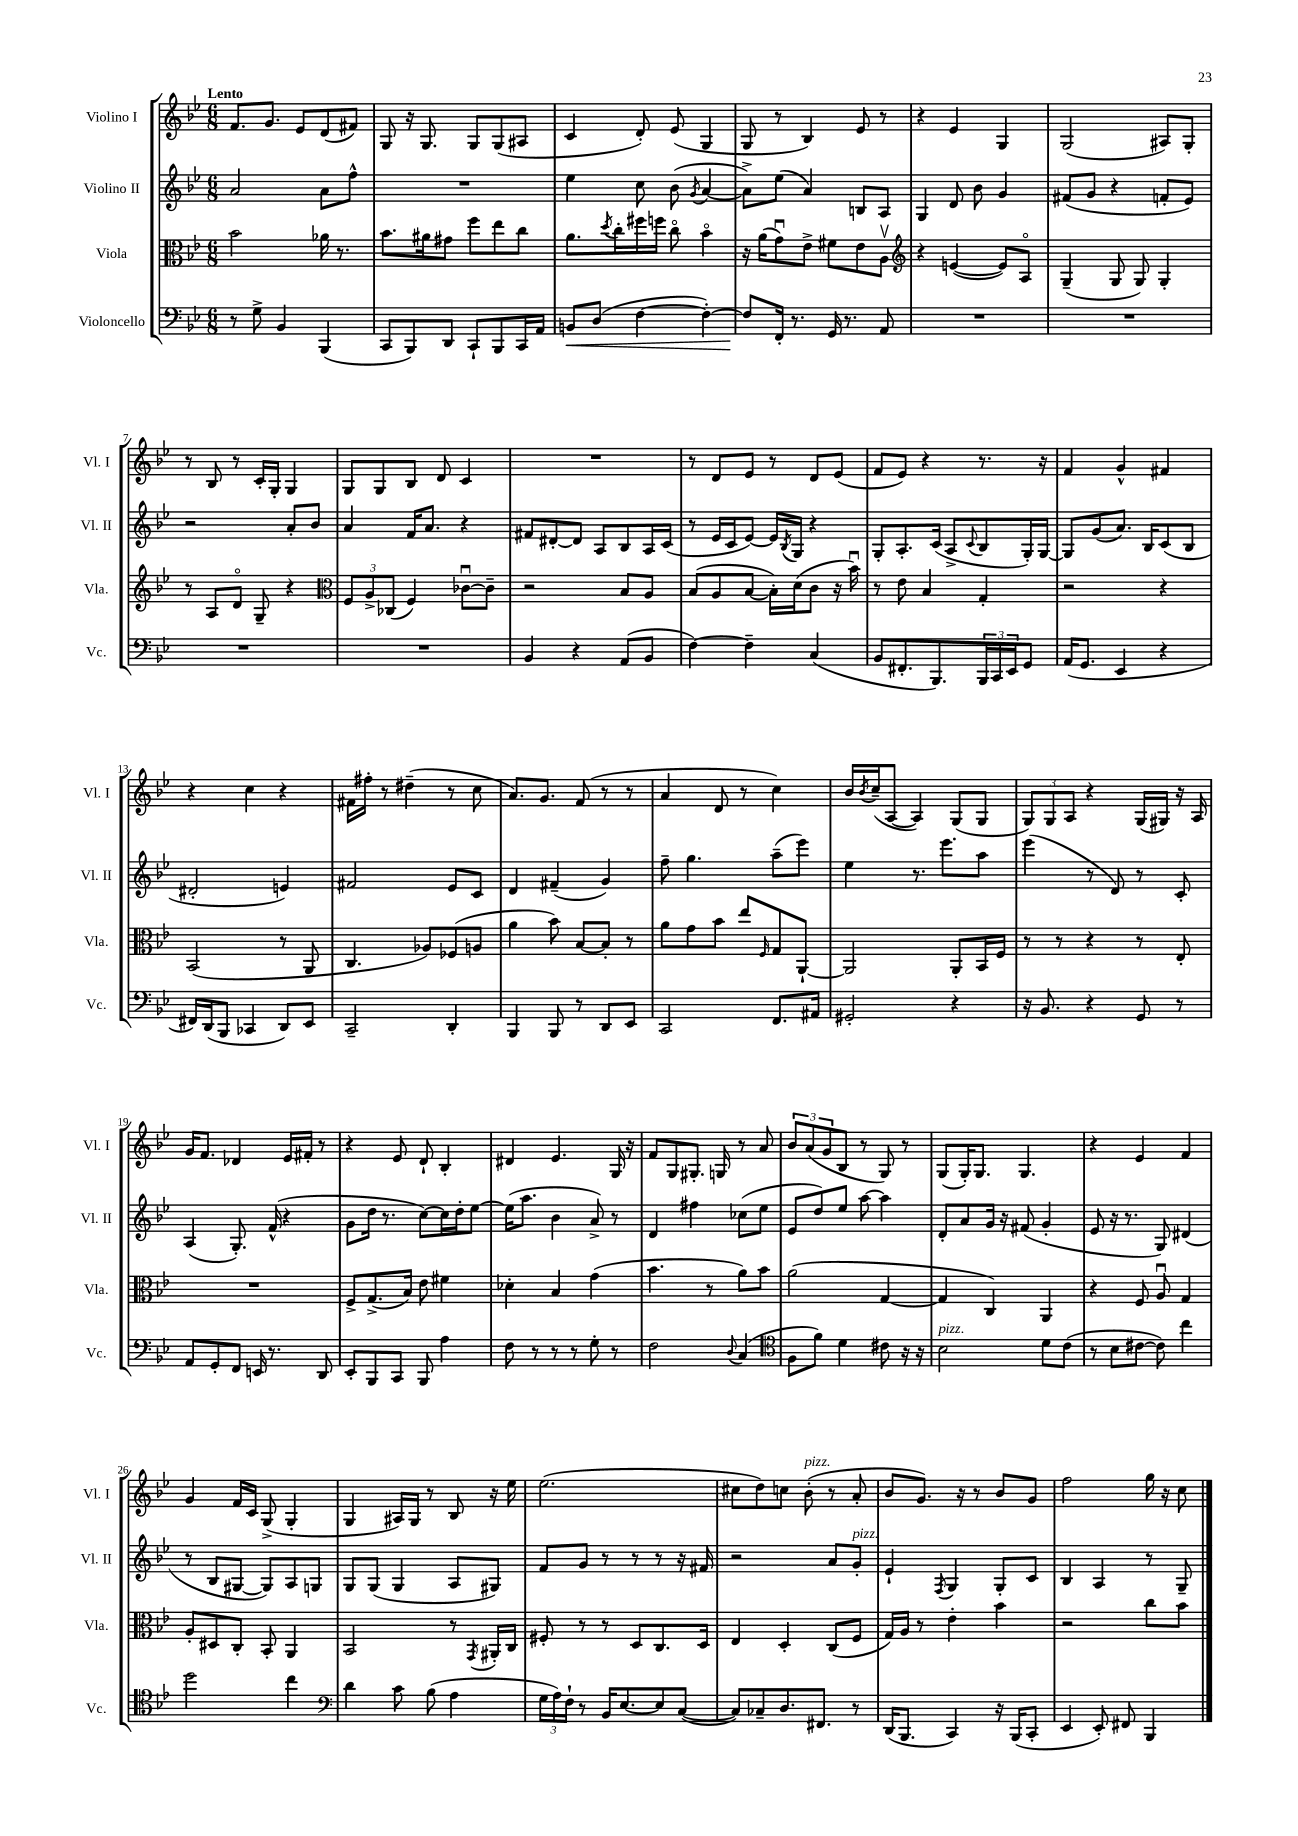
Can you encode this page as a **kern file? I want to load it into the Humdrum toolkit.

**kern	**dynam	**kern	**kern	**kern
*part4	*part4	*part3	*part2	*part1
*staff4	*staff4	*staff3	*staff2	*staff1
*I"Violoncello	*	*I"Viola	*I"Violino II	*I"Violino I
*I'Vc.	*	*I'Vla.	*I'Vl. II	*I'Vl. I
*clefF4	*	*clefC3	*clefG2	*clefG2
*k[b-e-]	*	*k[b-e-]	*k[b-e-]	*k[b-e-]
*M6/8	*	*M6/8	*M6/8	*M6/8
=1	=1	=1	=1	=1
!	!	!	!	!LO:TX:a:B:t=Lento
8r	.	2b-\	2a/	8.f/L
8G^\	.	.	.	.
.	.	.	.	8.g/J
4BB-/	.	.	.	.
.	.	.	.	8e-/L
(4BBB-/	.	16a-X\	8a\L	(8d/
.	.	8.r	.	.
.	.	.	8ff^^\J	8f#X/J)
=2	=2	=2	=2	=2
8CC/L	.	8.b-\L	2.r	8G/
8BBB-/)	.	.	.	16r
.	.	16a#X\k	.	8.G/
8DD/J	.	8g#X\J	.	.
8CC`/L	.	8ff\L	.	8G/L
8BBB-/	.	8ee-\	.	(8G/
16CC/L	.	8cc\J	.	8A#X/J
16AA/JJ	.	.	.	.
=3	=3	=3	=3	=3
!	!LO:HP:b	!	!	!
8BBn/L	<	8.a\L	4ee-\	4c/
(8D/J	.	.	.	.
.	.	8qdd/	.	.
.	.	16cc'\L	.	.
[4F\	.	16ff#X\	8cc\	8d'/)
.	.	16ffn\JJ	.	.
.	.	8cc\	(8b-\	(8e-/
.	.	.	8qg/	.
4F'\_)	.	4b-\	[4a/	4G/
=4	=4	=4	=4	=4
8F/L]	.	16r	8a^\L])	8G/
.	.	(16a\KL	.	.
16FF'/Jk	[	8gu\)	(8ee-\J	8r
8.r	.	.	.	.
.	.	8e-^\J	4a/)	4B-/)
16GG/	.	8f#X\L	.	.
8.r	.	.	.	.
.	.	8e-\	8Bn/L	8e-/
8AA/	.	8Av\J	8A/J	8r
=5	=5	=5	=5	=5
*	*	*clefG2	*	*
2.r	.	4r	4G/	4r
.	.	([4en/	8d/	4e-/
.	.	.	8b-\	.
.	.	8e/L])	4g/	4G/
.	.	8A/J	.	.
=6	=6	=6	=6	=6
2.r	.	(4G~/	(8f#X/L	(2G/
.	.	.	8g/J	.
.	.	8G/	4r	.
.	.	8G/)	.	.
.	.	4G'/	8fn'/L	8A#X/L)
.	.	.	8e-/J)	8G'/J
!!LO:LB:g=z
=7	=7	=7	=7	=7
2.r	.	8r	2r	8r
.	.	8A/L	.	8B-/
.	.	8d/J	.	8r
.	.	8G~/	.	16c'/LL
.	.	.	.	16G'/JJ
.	.	4r	8a'/L	4G/
.	.	.	8b-/J	.
=8	=8	=8	=8	=8
*	*	*clefC3	*	*
2.r	.	12F/L	4a/	8G/L
.	.	12A^/	.	.
.	.	.	.	8G/
.	.	(12C-X/J	.	.
.	.	4F/)	16f/KL	8B-/J
.	.	.	8.a/J	.
.	.	.	.	8d/
.	.	[8c-Xu\L	4r	4c/
.	.	8c-~\J]	.	.
=9	=9	=9	=9	=9
4BB-/	.	2r	8f#X/L	2.r
.	.	.	[8d#X'/	.
4r	.	.	8d#/J]	.
.	.	.	8A/L	.
(8AA/L	.	8B-/L	8B-/	.
8BB-/J	.	8A/J	16A/L	.
.	.	.	(16c/JJ	.
=10	=10	=10	=10	=10
[4F\)	.	(8B-/L	8r	8r
.	.	8A/	16e-/LL	8d/L
.	.	.	16c/J	.
4F~\]	.	[8B-/J	[8e-/J)	8e-/J
.	.	16B-'\LL])	16e-/LL]	8r
.	.	.	8qB-/	.
.	.	(16d\J	16G/JJ	.
(4C/	.	8c\J	4r	8d/L
.	.	16r	.	(8e-/J
.	.	16b-u\)	.	.
=11	=11	=11	=11	=11
8BB-/L	.	8r	8G'/L	8f/L
8.FF#X'/	.	8e-\	8.A'/	8e-/J)
.	.	4B-/	.	4r
8.BBB-/)	.	.	(16c/Jk	.
.	.	.	8A^/L	.
.	.	.	8qqc/	.
24BBB-/L	.	4G'/	8B-/	8.r
24CC/	.	.	.	.
24EE-/J	.	.	.	.
8GG/J	.	.	16G'/L)	.
.	.	.	[16G/JJ	16r
=12	=12	=12	=12	=12
(16AA/KL	.	2r	8G/L]	4f/
8.GG/J	.	.	.	.
.	.	.	(8g/	.
4EE-/	.	.	8.a/J)	4g^^/
.	.	.	16B-/KL	.
4r	.	4r	(8c/	4f#X/
.	.	.	8B-/J	.
!!LO:LB:g=z
=13	=13	=13	=13	=13
16FF#X/LL)	.	(2BB-/	2d#X'/	4r
(16DD/J	.	.	.	.
8BBB-/J	.	.	.	.
4CC-X/	.	.	.	4cc\
8DD/L)	.	8r	4en/)	4r
8EE-/J	.	8AA/	.	.
=14	=14	=14	=14	=14
2CC~/	.	4.C/	2f#X/	16f#X\LL
.	.	.	.	16ff#X'\JJ
.	.	.	.	8r
.	.	.	.	(4dd#X~\
.	.	8A-X/L)	.	.
4DD'/	.	(8F-X/	8e-/L	8r
.	.	8An/J	8c/J	8cc\
=15	=15	=15	=15	=15
4BBB-/	.	4a\	4d/	8.a/L)
.	.	.	.	8.g/J
8BBB-/	.	8b-\)	(4f#X~/	.
8r	.	[8B-/L	.	(8f/
8DD/L	.	8B-'/J]	4g/)	8r
8EE-/J	.	8r	.	8r
=16	=16	=16	=16	=16
2CC/	.	8a\L	8ff~\	4a/
.	.	8g\	4.gg\	.
.	.	8b-\J	.	8d/
.	.	8ee-/L	.	8r
.	.	16qqF/	.	.
8.FF/L	.	8G/	(8aa~\L	4cc\)
.	.	[8AA`/J	8eee-\J)	.
16AA#X/Jk	.	.	.	.
=17	=17	=17	=17	=17
2GG#X'/	.	2AA/]	4ee-\	16b-/LL
.	.	.	.	8qb-/
.	.	.	.	(16cc~/J
.	.	.	.	[8A/J
.	.	.	8.r	4A/])
.	.	.	8.eee-\L	.
4r	.	8AA'/L	.	(8G/L
.	.	16BB-/L	8aa\J	8G/J
.	.	16F/JJ	.	.
=18	=18	=18	=18	=18
16r	.	8r	(4eee-\	12G/L)
8.BB-/	.	.	.	.
.	.	.	.	12G/
.	.	8r	.	.
.	.	.	.	12A/J
4r	.	4r	8r	4r
.	.	.	8d/)	.
8GG/	.	8r	8r	(16G/LL
.	.	.	.	16G#X/JJ)
8r	.	8E-'/	8c'/	16r
.	.	.	.	16A/
!!LO:LB:g=z
=19	=19	=19	=19	=19
8AA/L	.	2.r	(4A/	16g/KL
.	.	.	.	8.f/J
8GG'/	.	.	.	.
8FF/J	.	.	8.G'/)	4d-X/
16EEn/	.	.	.	.
8.r	.	.	(16f^^/	.
.	.	.	4r	16e-/LL
.	.	.	.	16f#X'/JJ
8DD/	.	.	.	8r
=20	=20	=20	=20	=20
8EE-'/L	.	8F^/L	8g\L	4r
8BBB-/	.	(8.G^/	16dd\Jk	.
.	.	.	8.r	.
8CC/J	.	.	.	8e-/
.	.	16B-/Jk)	.	.
8BBB-/	.	8e-\	[8cc\L)	8d`/
4A\	.	4f#X\	16cc\L]	4B-'/
.	.	.	16dd'\J	.
.	.	.	[8ee-\J	.
=21	=21	=21	=21	=21
8F\	.	4d-X'\	(16ee-\KL]	4d#X/
.	.	.	8.aa\J	.
8r	.	.	.	.
8r	.	4B-/	4b-\	4.e-/
8r	.	.	.	.
8G'\	.	(4g\	8a^/)	.
8r	.	.	8r	16G/
.	.	.	.	16r
=22	=22	=22	=22	=22
2F\	.	4.b-\	4d/	8f/L
.	.	.	.	8G/
.	.	.	4ff#X\	8.G#X'/J
.	.	8r	.	.
.	.	.	.	16Gn/
8qqD/	.	.	.	.
(4C/	.	8a\L)	(8cc-X\L	8r
.	.	8b-\J	8ee-\J	8a/
=23	=23	=23	=23	=23
*clefC4	*	*	*	*
8F\L	.	(2a\	8e-/L	12b-/L
.	.	.	.	(12a/
8f\J)	.	.	8dd/)	.
.	.	.	.	12g/
4d\	.	.	8ee-/J	8B-/J
.	.	.	[8aa\	8r
8c#X\	.	[4G/	4aa\]	8G/)
16r	.	.	.	8r
16r	.	.	.	.
=24	=24	=24	=24	=24
!LO:TX:a:i:t=pizz.	!	!	!	!
2B-\	.	4G/]	8d'/L	(8G/L
.	.	.	8a/	16G'/K)
.	.	.	.	8.G/J
.	.	4C/)	16g/Jk	.
.	.	.	16r	.
.	.	.	(8f#X/	4.G/
8d\L	.	4AA/	4g'/	.
(8c\J	.	.	.	.
=25	=25	=25	=25	=25
8r	.	4r	8e-/	4r
8B-\L	.	.	16r	.
.	.	.	8.r	.
[8c#X\J	.	8F/	.	4e-/
8c#\])	.	8Au/	8G/)	.
4cc\	.	4G/	(4d#X/	4f/
!!LO:LB:g=z
=26	=26	=26	=26	=26
2dd\	.	8A'/L	8r	4g/
.	.	8D#X/	8B-/L	.
.	.	8C'/J	[8G#X/J	16f/LL
.	.	.	.	16c/JJ
.	.	8BB-'/	8G#/L])	(8G^/
4cc\	.	4AA/	8A/	4G'/
.	.	.	8Gn/J	.
=27	=27	=27	=27	=27
*clefF4	*	*	*	*
4d\	.	2BB-/	8G/L	4G/
.	.	.	(8G/J	.
8c\	.	.	4G/	16A#X/LL)
.	.	.	.	16G/JJ
(8B-\	.	.	.	8r
4A\	.	8r	8A/L	8B-/
.	.	8qGG/	.	.
.	.	16AA#X'/LL	8G#X/J)	16r
.	.	16C/JJ	.	16ee-\
=28	=28	=28	=28	=28
24G\LL	.	8F#X'/	8f/L	(2.ee-\
24A\)	.	.	.	.
24F`\JJ	.	.	.	.
8r	.	8r	8g/J	.
16BB-/KL	.	8r	8r	.
[8.E-/	.	.	.	.
.	.	8D/L	8r	.
8E-/]	.	8.C/	8r	.
([8C/J	.	.	16r	.
.	.	16D/Jk	16f#X/	.
=29	=29	=29	=29	=29
8C/L])	.	4E-/	2r	8cc#X\L
8C-X~/	.	.	.	8dd\)
8.D/	.	4D'/	.	8ccn\J
!	!	!	!	!LO:TX:a:i:t=pizz.
.	.	.	.	(8b-'\
8.FF#X/J	.	.	.	.
.	.	(8C/L	8a/L	8r
!	!	!	!LO:TX:a:i:t=pizz.	!
8r	.	8F/J	8g'/J	8a'/
=30	=30	=30	=30	=30
(16DD/KL	.	16G/LL)	4e-`/	8b-/L
8.BBB-/J	.	16A/JJ	.	.
.	.	8r	.	8.g/J)
.	.	.	8qF/	.
4CC/)	.	4e-'\	4G/	.
.	.	.	.	16r
.	.	.	.	8r
16r	.	4b-\	8G'/L	8b-/L
(16BBB-/KL	.	.	.	.
8CC'/J	.	.	8c/J	8g/J
=31	=31	=31	=31	=31
4EE-/	.	2r	4B-/	2ff\
8EE-'/)	.	.	4A/	.
8FF#X/	.	.	.	.
4BBB-/	.	8cc\L	8r	16gg\
.	.	.	.	16r
.	.	8b-\J	8G~/	8cc\
==	==	==	==	==
*-	*-	*-	*-	*-
